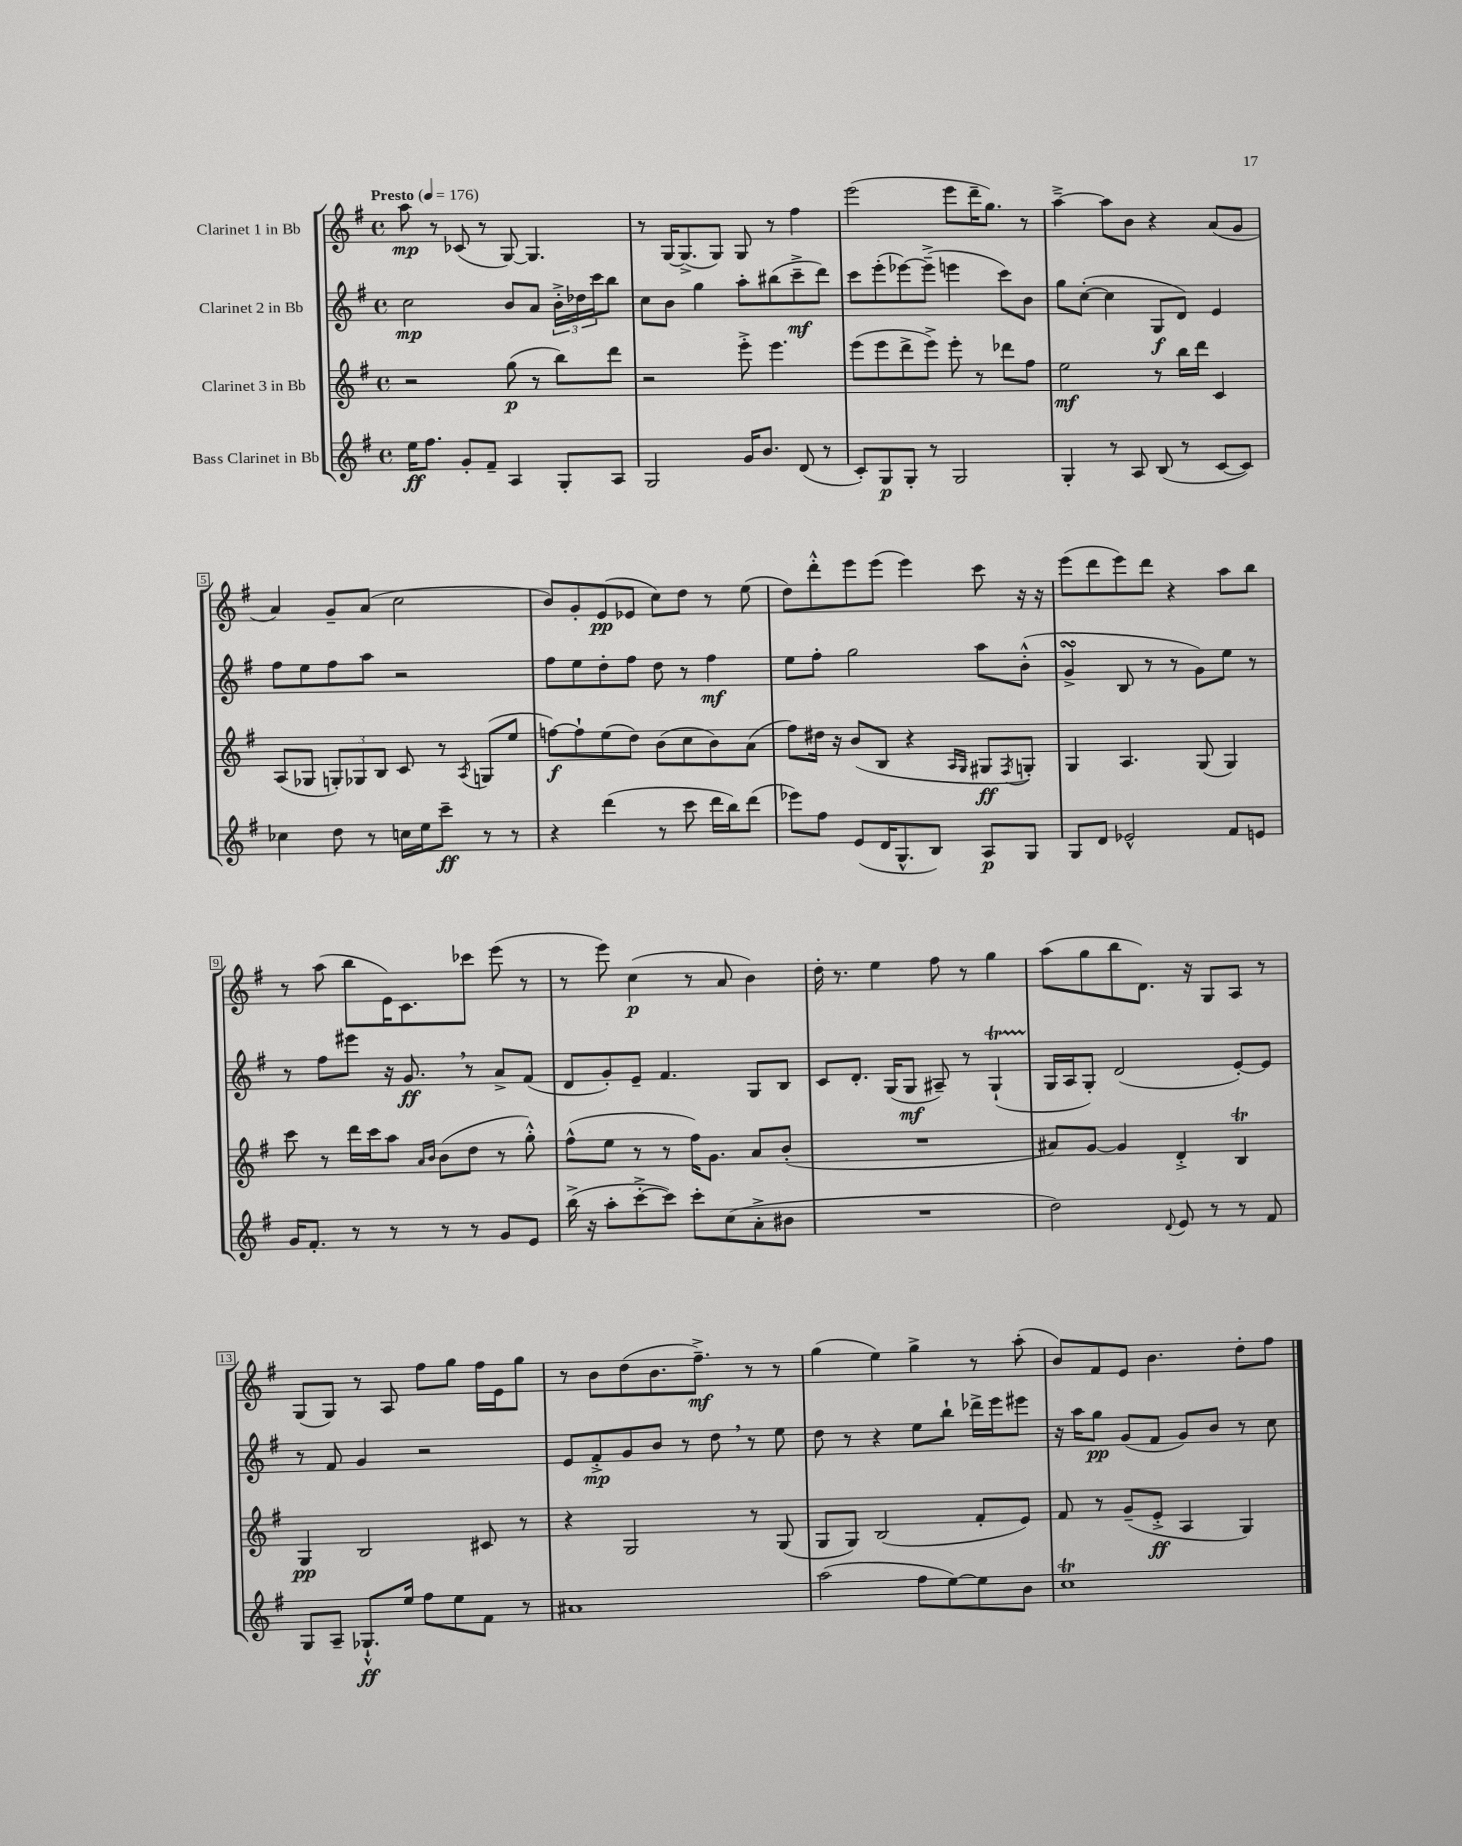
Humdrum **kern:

**kern	**kern	**kern	**kern
*staff4	*staff3	*staff2	*staff1
*clefG2	*clefG2	*clefG2	*clefG2
*k[f#]	*k[f#]	*k[f#]	*k[f#]
*M4/4	*M4/4	*M4/4	*M4/4
*met(c)	*met(c)	*met(c)	*met(c)
*MM176	*MM176	*MM176	*MM176
16ee	2r	2cc	8aa
8.ff#	.	.	.
.	.	.	8r
8g'	.	.	(8c-
8f#~	.	.	8r
4A	(8gg	8b	[8G)
.	8r	8a	4.G]
8G'	8bb)	24b'^	.
.	.	24dd-	.
.	.	24ccc	.
8A	8ddd	8bb	.
=	=	=	=
2G	2r	8cc	8r
.	.	8b	[16G
.	.	.	(8.G^]
.	.	4gg	.
.	.	.	8G)
16g	8eee'^	8aa'	8G
8.b	.	.	.
.	4.eee	(8bb#	8r
(8d	.	8ccc~^	4ff#
8r	.	8ddd)	.
=	=	=	=
8c')	(8eee	8ccc	(2eee
8G	8eee	(8eee'	.
8G'	8ddd^	[8eee-)	.
8r	8eee^)	(8eee-~^]	.
2G	8eee'	4eee	8eee
.	8r	.	16ddd~
.	.	.	8.gg)
.	8ddd-	8ccc)	.
.	8ff#	8b	8r
=	=	=	=
4G'	2ee	8gg	[4aa~^
.	.	([8cc'	.
8r	.	4cc]	8aa]
8A	.	.	8b
(8B	8r	8G	4r
8r	16bb	8d)	.
.	16ddd	.	.
[8c	4c	4e	(8a
8c])	.	.	8g
=	=	=	=
4cc-	(8A	8ff#	4a)
.	8G-	8ee	.
8dd	12G')	8ff#	8g~
.	12G-	.	.
8r	.	8aa	(8a
.	12B	.	.
16cc	8c	2r	2cc
16ee	.	.	.
8ccc~	8r	.	.
.	8qA	.	.
8r	(8G	.	.
8r	8ee	.	.
=	=	=	=
4r	[8ff)	8ff#	8b)
.	8ff`]	8ee	8g'
(4ddd	(8ee	8dd'	(8e
.	8dd)	8ff#	8e-
8r	(8b	8dd	8cc)
8ccc	8cc	8r	8dd
16ddd	8b)	4ff#	8r
16bb)	.	.	.
(8ddd	(8a	.	(8ee
=	=	=	=
8eee-)	8ff#)	8ee	8dd)
8ff#	16dd#	8ff#'	8ddd'^^
.	16r	.	.
(8e	(8b	2gg	8eee
16d	8B	.	(8eee
8.G^^	.	.	.
.	4r	.	4eee)
8B)	.	.	.
.	16qqA	.	.
.	16qqG	.	.
8A	8G#	8aa	8ccc
.	8qF#	.	.
8G	8G')	(8b'^^	16r
.	.	.	16r
=	=	=	=
8G	4G	4g^	(8eee
8d	.	.	8ddd
2e-^^	4.A	8B	8eee)
.	.	8r	8ddd
.	.	8r	4r
.	(8G	8g)	.
8f#	4G)	8ee	8aa
8e	.	8r	8bb
=	=	=	=
16g	8ccc	8r	8r
8.f#'	.	.	.
.	8r	8ff#	(8aa
8r	16ddd	8eee#	8bb
.	16ccc	.	.
8r	8aa	16r	16e)
.	.	8.g	8.c
.	16qqa	.	.
.	16qqb	.	.
8r	(8b	.	.
8r	8dd	8r	8ccc-
8g	8r	8a^	(8eee
8e	8gg'^^)	(8f#	8r
=	=	=	=
(16bb^	(8ff#^^	8d	8r
16r	.	.	.
8aa'	8ee	8g')	8eee)
[8ccc'^	8r	8e~	(4cc
8ccc])	8r	4.f#	.
8ccc'	16ff#)	.	8r
.	8.g	.	.
(8cc	.	.	8a
8a'^	8a	8G	4b)
8b#	(8b'	8B	.
=	=	=	=
1r	1r	8c	16dd'
.	.	.	8.r
.	.	8.d'	.
.	.	.	4ee
.	.	(16G	.
.	.	8G	.
.	.	8A#~)	8ff#
.	.	8r	8r
.	.	(4G`	4gg
=	=	=	=
2dd)	8a#)	16G	(8aa
.	.	16A	.
.	[8g	8G')	8gg
.	4g]	(2d	8bb
.	.	.	8.d)
8qqd	.	.	.
8e	4d'^	.	.
.	.	.	16r
8r	.	.	8G
8r	4B	[8e')	8A
8f#	.	8e]	8r
=	=	=	=
8G	4G	8r	(8G
8A~	.	8f#	8G)
8.G-`^^	2B	4g	8r
.	.	.	8A
16ee	.	.	.
8ff#	.	2r	8ff#
8ee	.	.	8gg
8f#	8c#	.	16ff#
.	.	.	16e
8r	8r	.	8gg
=	=	=	=
1a#	4r	8e	8r
.	.	8f#'^	8b
.	2G	8g	(8dd
.	.	8b	8.b
.	.	8r	.
.	.	.	8.ff#~^)
.	.	8dd	.
.	8r	8r	8r
.	(8G	8ee	8r
=	=	=	=
(2aa	8G	8dd	(4gg
.	8G)	8r	.
.	(2B	4r	4ee)
8ff#	.	8ee	4gg^
[8ee)	.	8bb`	.
8ee]	8f#'	16ddd-^	8r
.	.	16eee	.
8b	8e)	8eee#	(8aa'
=	=	=	=
1cc	8f#	16r	8b)
.	.	16aa	.
.	8r	8gg	8f#
.	(8g~	(8g	8e
.	8e'^	8f#	4.b
.	4A	8g)	.
.	.	8b	.
.	4G)	8r	8dd'
.	.	8cc	8ff#
==	==	==	==
*-	*-	*-	*-
